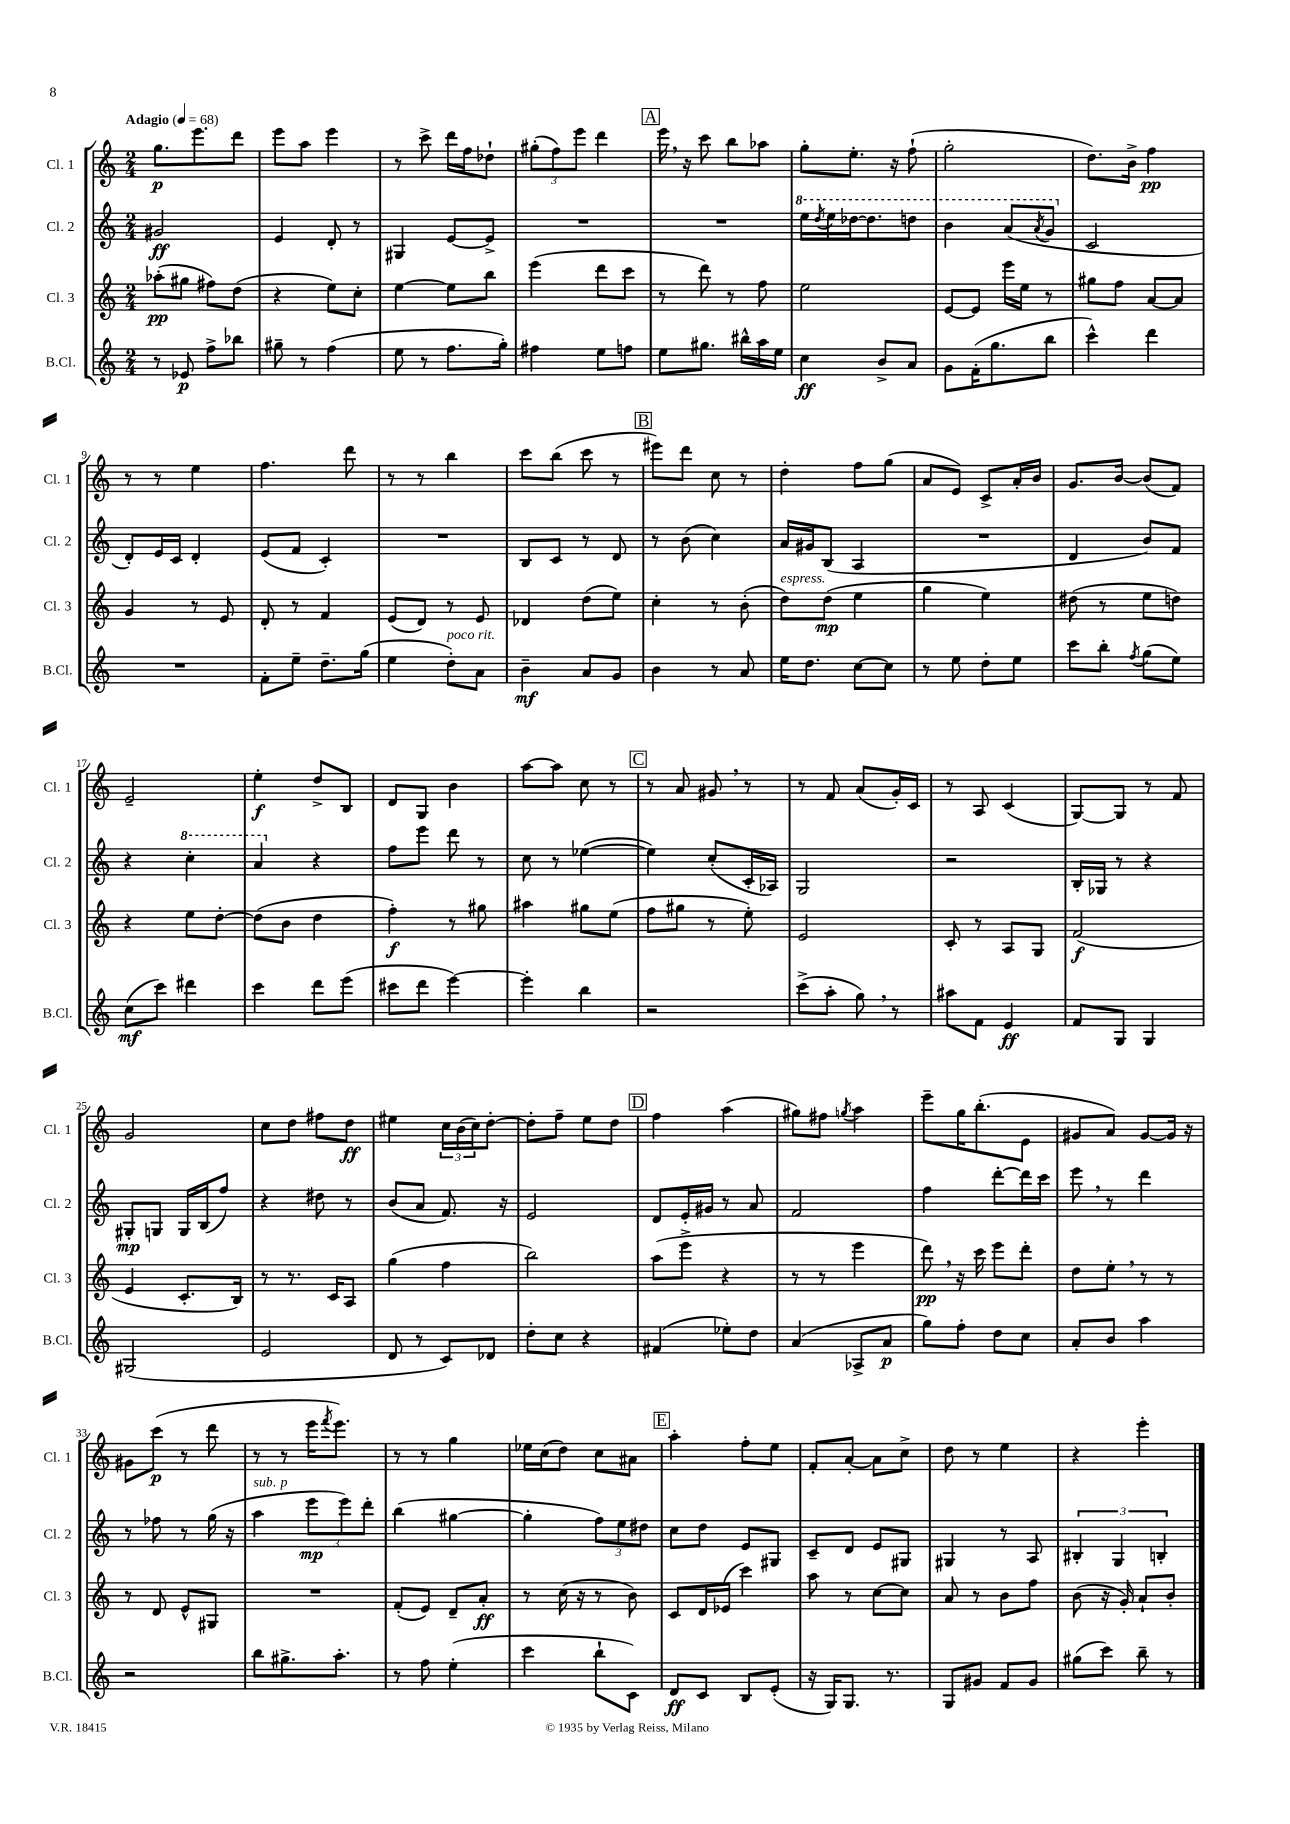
<<
\new StaffGroup <<
\new Staff = "s0" \with { instrumentName = "Cl. 1" shortInstrumentName = "Cl. 1" } {
    \clef treble \key c \major \numericTimeSignature \time 2/4 \tempo "Adagio" 4 = 68
    g''8.\p e'''8. d'''8 |
    e'''8 a''8 e'''4 |
    r8 c'''8-> d'''16 f''16 des''8-! |
    \tuplet 3/2 { gis''8-.( f''8) e'''8 } d'''4 |
    \mark \markup { \box "A" } e'''16 \breathe r16 c'''8 b''8 aes''8 |
    g''8-. e''8.-. r16 f''8-!( |
    g''2-. |
    d''8.) b'16-> f''4\pp |
    r8 r8 e''4 |
    f''4. d'''8 |
    r8 r8 b''4 |
    c'''8 b''8( c'''8 r8 |
    \mark \markup { \box "B" } eis'''8) d'''8 c''8 r8 |
    d''4-. f''8 g''8( |
    a'8 e'8) c'8-> a'16-. b'16 |
    g'8. b'16~ b'8( f'8) |
    e'2-- |
    e''4-.\f d''8-> b8 |
    d'8 g8 b'4 |
    a''8~ a''8 c''8 r8 |
    \mark \markup { \box "C" } r8 a'8 gis'8 \breathe r8 |
    r8 f'8 a'8( g'16-.) c'16 |
    r8 a8 c'4( |
    g8~) g8 r8 f'8 |
    g'2 |
    c''8 d''8 fis''8 d''8\ff |
    eis''4 \tuplet 3/2 { c''16 b'16( c''16) } d''8~-. |
    d''8-. f''8-- e''8 d''8 |
    \mark \markup { \box "D" } f''4 a''4( |
    gis''8) fis''8 \acciaccatura { g''8 } a''4 |
    e'''8-- g''16 b''8.-.( e'8 |
    gis'8 a'8) gis'8~ gis'16 r16 |
    gis'8 c'''8\p( r8 d'''8 |
    r8 r8 e'''16 \acciaccatura { f'''8 } e'''8.) |
    r8 r8 g''4 |
    ees''16 c''16( d''8) c''8 ais'8 |
    \mark \markup { \box "E" } a''4-. f''8-. e''8 |
    f'8-. a'8~-. a'8 c''8-> |
    d''8 r8 e''4 |
    r4 e'''4-. \bar "|." |
}
\new Staff = "s1" \with { instrumentName = "Cl. 2" shortInstrumentName = "Cl. 2" } {
    \clef treble \key c \major \numericTimeSignature \time 2/4
    gis'2\ff |
    e'4 d'8-. r8 |
    gis4 e'8~ e'8-> |
    R2 |
    \mark \markup { \box "A" } R2 |
    \ottava #1 e'''16 \acciaccatura { d'''8 } e'''16 des'''16~ des'''8. d'''8 |
    b''4 a''8( \acciaccatura { a''8 } g''8 \ottava #0 |
    c'2 |
    d'8-.) e'16 c'16 d'4-. |
    e'8( f'8 c'4-.) |
    R2 |
    b8 c'8 r8 d'8 |
    \mark \markup { \box "B" } r8 b'8( c''4) |
    a'16 gis'16 b8( a4 |
    R2 |
    d'4 b'8) f'8 |
    r4 \ottava #1 c'''4-. |
    a''4 \ottava #0 r4 |
    f''8 e'''8 d'''8 r8 |
    c''8 r8 ees''4~( |
    \mark \markup { \box "C" } ees''4) c''8-.( c'16-. aes16) |
    g2 |
    r2 |
    b16-. ges16 r8 r4 |
    gis8-.\mp g8 g16 b16( f''8) |
    r4 dis''8 r8 |
    b'8( a'8 f'8.) r16 |
    e'2 |
    \mark \markup { \box "D" } d'8 e'16-. gis'16 r8 a'8 |
    f'2 |
    f''4 d'''8~-. d'''16 c'''16 |
    e'''8 \breathe r8 d'''4 |
    r8 fes''8 r8 g''16( r16 |
    a''4^\markup { \italic "sub. p" } \tuplet 3/2 { e'''8\mp e'''8) d'''8-. } |
    b''4( gis''4~ |
    gis''4-. \tuplet 3/2 { f''8) e''8 dis''8 } |
    \mark \markup { \box "E" } c''8 d''8 e'8 gis8 |
    c'8-- d'8 e'8 gis8 |
    gis4 r8 a8 |
    \tuplet 3/2 { bis4-. g4 b4-. } \bar "|." |
}
\new Staff = "s2" \with { instrumentName = "Cl. 3" shortInstrumentName = "Cl. 3" } {
    \clef treble \key c \major \numericTimeSignature \time 2/4
    aes''8-.\pp( gis''8 fis''8) d''8( |
    r4 e''8) c''8-. |
    e''4~ e''8 b''8 |
    e'''4( d'''8 c'''8 |
    \mark \markup { \box "A" } r8 d'''8) r8 f''8 |
    e''2 |
    e'8~ e'8 e'''16 e''16 r8 |
    gis''8 f''8 a'8~ a'8 |
    g'4 r8 e'8 |
    d'8-. r8 f'4 |
    e'8( d'8) r8 e'8 |
    des'4 d''8( e''8) |
    \mark \markup { \box "B" } c''4-. r8 b'8-.( |
    d''8^\markup { \italic "espress." }) d''8\mp( e''4 |
    g''4 e''4) |
    dis''8( r8 e''8 d''8) |
    r4 e''8 d''8~-. |
    d''8( b'8 d''4 |
    f''4-.\f) r8 gis''8 |
    ais''4 gis''8 e''8( |
    \mark \markup { \box "C" } f''8 gis''8 r8 e''8-.) |
    e'2 |
    c'8-. r8 a8 g8 |
    f'2\f( |
    e'4 c'8.-. b16) |
    r8 r8. c'16 a8 |
    g''4( f''4 |
    b''2) |
    \mark \markup { \box "D" } a''8( e'''8-> r4 |
    r8 r8 e'''4 |
    d'''8\pp) \breathe r16 c'''16 e'''8 d'''8-. |
    d''8 e''8-. \breathe r8 r8 |
    r8 d'8 e'8-^ gis8 |
    R2 |
    f'8-.( e'8) d'8-- a'8-.\ff |
    r8 c''16( r16 r8 b'8) |
    \mark \markup { \box "E" } c'8 d'16 ees'16( c'''4) |
    a''8 r8 c''8~ c''8 |
    a'8 r8 b'8 f''8 |
    b'8( r16 g'16-.) a'8-! b'8-. \bar "|." |
}
\new Staff = "s3" \with { instrumentName = "B.Cl." shortInstrumentName = "B.Cl." } {
    \clef treble \key c \major \numericTimeSignature \time 2/4
    r8 ees'8\p f''8-> bes''8 |
    gis''8-- r8 f''4( |
    e''8 r8 f''8. g''16-.) |
    fis''4 e''8 f''8 |
    \mark \markup { \box "A" } e''8 gis''8. bis''16-^ a''16 e''16 |
    c''4\ff b'8-> a'8 |
    g'8 f'16-.( g''8. b''8 |
    c'''4-^) d'''4 |
    R2 |
    f'8-. e''8-- d''8.-- g''16( |
    e''4 d''8-.^\markup { \italic "poco rit." }) a'8 |
    b'4--\mf a'8 g'8 |
    \mark \markup { \box "B" } b'4 r8 a'8 |
    e''16 d''8. c''8~ c''8 |
    r8 e''8 d''8-. e''8 |
    c'''8 b''8-. \acciaccatura { f''8 } g''8( e''8) |
    c''8\mf( c'''8) dis'''4 |
    c'''4 d'''8 e'''8( |
    cis'''8 d'''8 e'''4~) |
    e'''4-. b''4 |
    \mark \markup { \box "C" } r2 |
    c'''8->( a''8-. g''8) \breathe r8 |
    ais''8 f'8 e'4\ff |
    f'8 g8 g4 |
    gis2( |
    e'2 |
    d'8 r8 c'8) des'8 |
    d''8-. c''8 r4 |
    \mark \markup { \box "D" } fis'4( ees''8-.) d''8 |
    a'4( aes8-> a'8\p |
    g''8) f''8-. d''8 c''8 |
    a'8-. b'8 a''4 |
    r2 |
    b''8 gis''8.-> a''8.-. |
    r8 f''8 e''4-.( |
    c'''4 b''8-! c'8) |
    \mark \markup { \box "E" } d'8\ff c'8 b8 e'8-.( |
    r16 g16) g8. r8. |
    g8 gis'8 f'8 gis'8 |
    gis''8( c'''8) b''8-- r8 \bar "|." |
}
>>
>>
